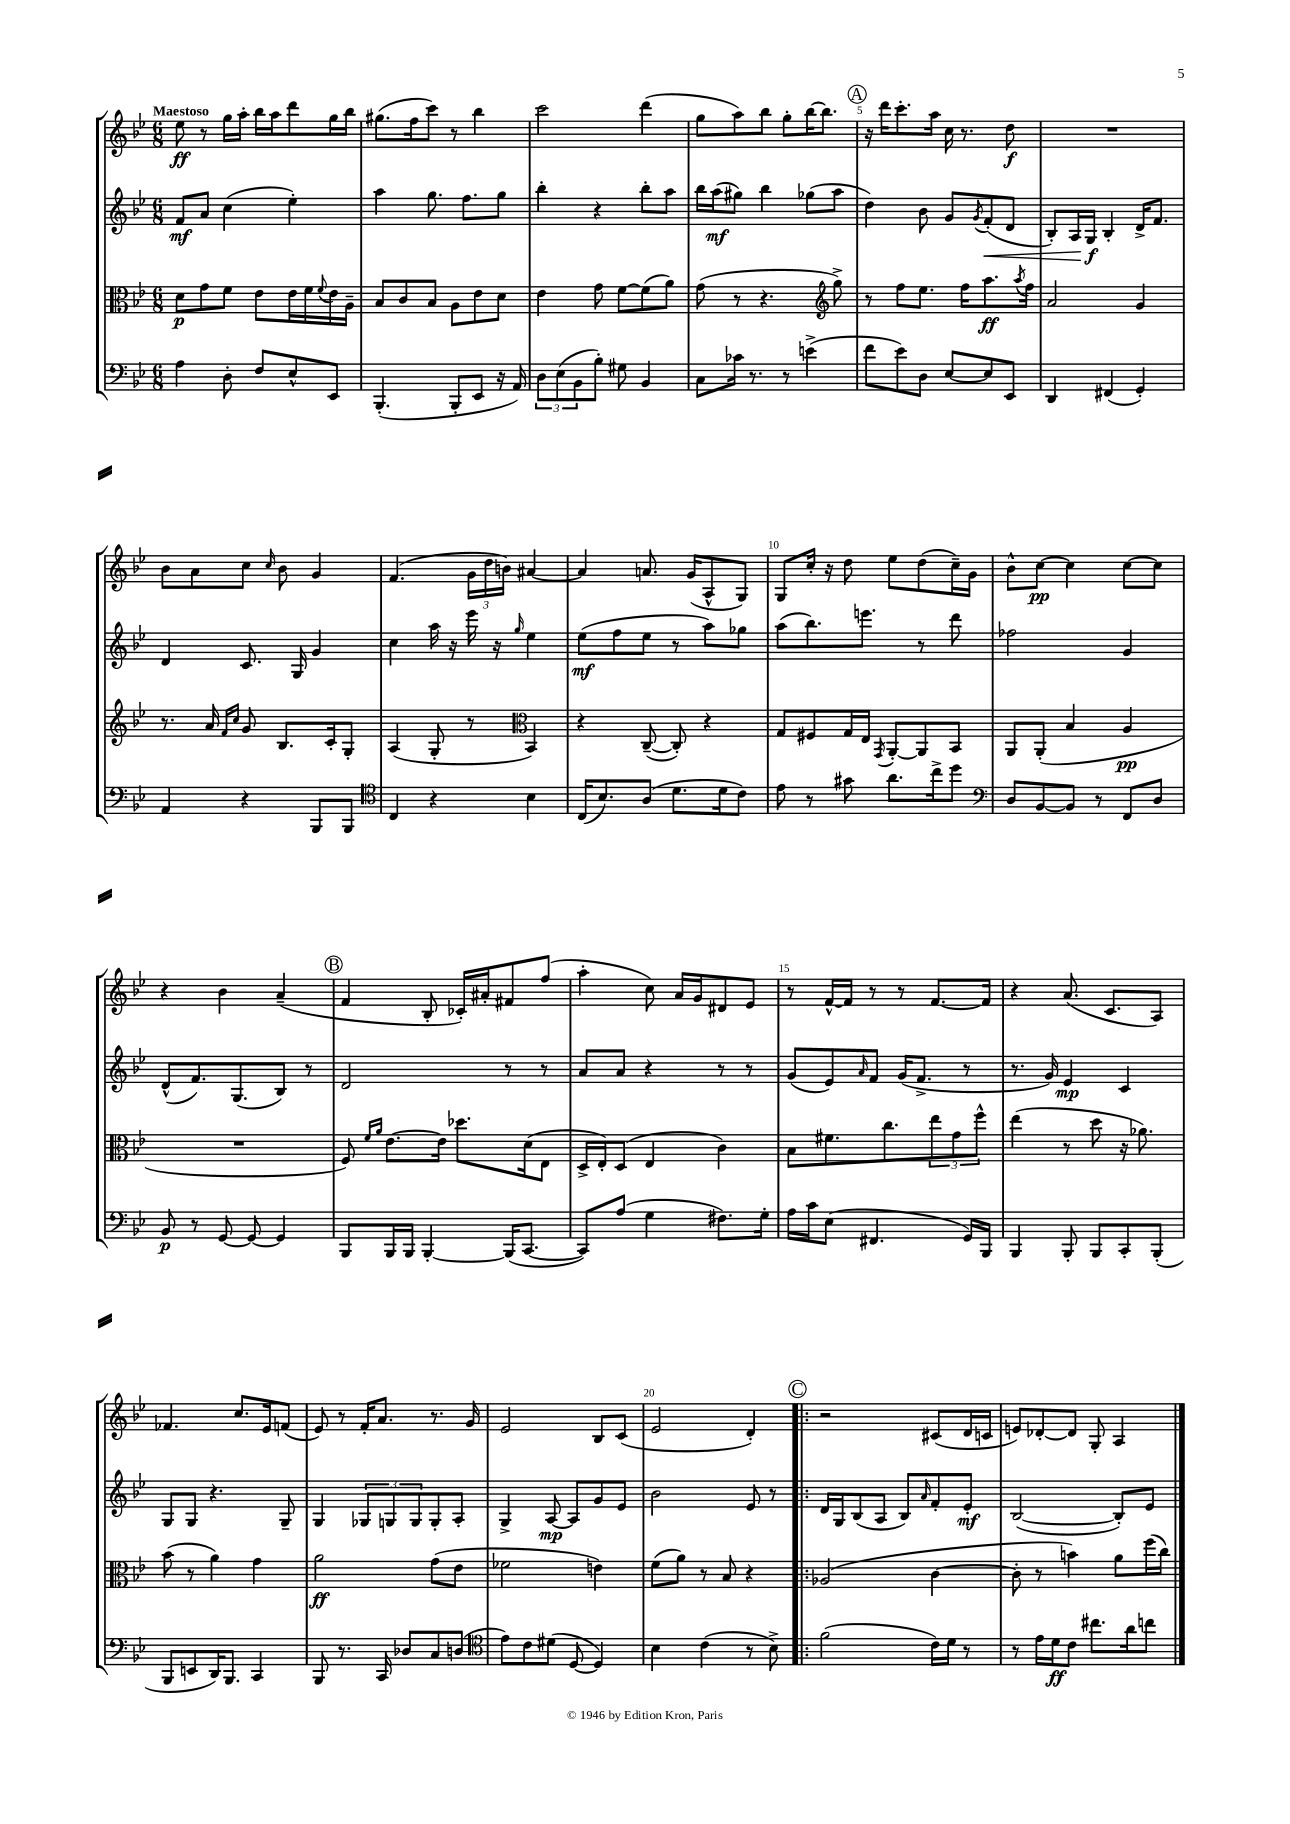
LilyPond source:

<<
\new StaffGroup <<
\new Staff = "s0" {
    \clef treble \key bes \major \numericTimeSignature \time 6/8 \tempo "Maestoso"
    ees''8\ff r8 g''16 a''16-. bes''16 a''16 d'''8 g''16 bes''16 |
    gis''8.( f''16 c'''8) r8 bes''4 |
    c'''2 d'''4( |
    g''8 a''8) bes''8 g''8-. bes''16~ bes''8. |
    \mark \markup { \circle "A" } r16 d'''16 c'''8.-. a''16 c''16 r8. d''8\f |
    R2. |
    bes'8 a'8 c''8 \grace { c''16 } bes'8 g'4 |
    f'4.( \tuplet 3/2 { g'16 d''16 b'16) } ais'4~ |
    ais'4 a'8. g'16( a8-^ g8) |
    g8 c''16-. r16 d''8 ees''8 d''8( c''16--) g'16 |
    bes'8-^ c''8~\pp c''4 c''8~ c''8 |
    r4 bes'4 a'4--( |
    \mark \markup { \circle "B" } f'4 bes8-. ces'16-.) ais'16-. fis'8 f''8( |
    a''4-. c''8) a'16 g'16 dis'8 ees'8 |
    r8 f'16~-^ f'16 r8 r8 f'8.~ f'16 |
    r4 a'8.( c'8. a8) |
    fes'4. c''8. ees'16 f'8( |
    ees'8) r8 f'16-. a'8. r8. g'16 |
    ees'2 bes8 c'8( |
    ees'2 d'4-.) |
    \mark \markup { \circle "C" } \bar ".|:" r2 cis'8( d'16 c'16 |
    e'8) des'8~-. des'8 g8-. a4 \bar "|." |
}
\new Staff = "s1" {
    \clef treble \key bes \major \numericTimeSignature \time 6/8
    f'8\mf a'8 c''4( ees''4-.) |
    a''4 g''8. f''8. g''8 |
    bes''4-. r4 bes''8-. a''8 |
    bes''16 a''16\mf( gis''8) bes''4 ges''8( a''8 |
    \mark \markup { \circle "A" } d''4) bes'8 g'8 \acciaccatura { g'8 } f'8-.\<( d'8 |
    bes8-.) a16 g16\f\! bes4-. d'16-> f'8. |
    d'4 c'8. g16 g'4 |
    c''4 a''16 r16 ees'''16 r16 \grace { g''16 } ees''4 |
    ees''8\mf( f''8 ees''8 r8 a''8) ges''8 |
    a''8( bes''8.) e'''8. r8 d'''8 |
    fes''2 g'4 |
    d'8-^( f'8.) g8.( bes8) r8 |
    \mark \markup { \circle "B" } d'2 r8 r8 |
    a'8 a'8 r4 r8 r8 |
    g'8( ees'8) \grace { a'16 } f'8 g'16( f'8.-> r8 |
    r8. g'16) ees'4\mp c'4 |
    g8 g8 r4. g8-- |
    g4 \tuplet 3/2 { ges8 g8 g8 } g8-. a8-. |
    g4-> a8~\mp a8 g'8 ees'8 |
    bes'2 ees'8 r8 |
    \mark \markup { \circle "C" } \bar ".|:" d'16 g16 bes8( a8 bes8) \grace { a'16 } f'8-. ees'8-.\mf |
    bes2~( bes8-.) ees'8 \bar "|." |
}
\new Staff = "s2" {
    \clef alto \key bes \major \numericTimeSignature \time 6/8
    d'8\p g'8 f'8 ees'8 ees'16 f'16 \appoggiatura { f'8 } ees'16 a16-- |
    bes8 c'8 bes8 a8 ees'8 d'8 |
    ees'4 g'8 f'8~ f'8( a'8) |
    g'8( r8 r4. \clef treble g''8->) |
    \mark \markup { \circle "A" } r8 f''8 ees''8. f''16 a''8.\ff \acciaccatura { a''8 } f''16 |
    a'2 g'4 |
    r8. a'16 \grace { f'16 c''16 } g'8 bes8. c'16-. g8-. |
    a4( g8-. r8 \clef alto bes,4) |
    r4 c8~--( c8-.) r4 |
    g8 fis8 g16 ees16 \acciaccatura { g,8 } a,8~-. a,8 bes,8 |
    a,8 a,8-.( bes4 a4\pp |
    R2. |
    \mark \markup { \circle "B" } f8) \grace { f'16 a'16 } ees'8.~ ees'16 des''8. d'16( ees8 |
    d16-> ees16-.) d8( ees4 c'4) |
    bes8 fis'8. c''8. \tuplet 3/2 { ees''8 g'8 f''8-^ } |
    ees''4( r8 d''8 r16 aes'8.) |
    bes'8( r8 a'4) g'4 |
    a'2\ff g'8( ees'8 |
    fes'2 e'4) |
    f'8( a'8) r8 bes8 r4 |
    \mark \markup { \circle "C" } \bar ".|:" aes2( c'4~ |
    c'8-. r8 b'4) a'8 f''16( c''16) \bar "|." |
}
\new Staff = "s3" {
    \clef bass \key bes \major \numericTimeSignature \time 6/8
    a4 d8-. f8 ees8-^ ees,8 |
    bes,,4.-.( bes,,8-. ees,8 r16 a,16) |
    \tuplet 3/2 { d8 ees8( bes,8 } bes8-.) gis8 bes,4 |
    c8 ces'16 r8. r8 e'4->( |
    \mark \markup { \circle "A" } f'8 ees'8) d8 ees8~ ees8 ees,8 |
    d,4 fis,4( g,4-.) |
    a,4 r4 bes,,8 bes,,8 |
    \clef tenor c4 r4 bes4 |
    c16( bes8.) a8( d'8. d'16 c'8) |
    ees'8 r8 gis'8 a'8. c''16-> d''8 |
    \clef bass d8 bes,8~ bes,8 r8 f,8 d8 |
    bes,8\p r8 g,8~ g,8~ g,4 |
    \mark \markup { \circle "B" } bes,,8 bes,,16 bes,,16 bes,,4~-. bes,,16( c,8.~ |
    c,8) a8( g4 fis8.) g16-. |
    a16 c'16 ees8( fis,4. g,16) bes,,16 |
    bes,,4 bes,,8-. bes,,8 c,8-. bes,,8-.( |
    bes,,8 e,8 d,16) bes,,8. c,4 |
    bes,,8 r8. c,16 des8 c8 d8( |
    \clef tenor ees'8) c'8 dis'8( d8~ d4) |
    bes4 c'4( r8 bes8->) |
    \mark \markup { \circle "C" } \bar ".|:" f'2( c'16) d'16 r8 |
    r8 ees'16 d'16\ff c'8 cis''8. a'16 c''8 \bar "|." |
}
>>
>>
\layout { \context { \Score \override BarNumber.break-visibility = ##(#f #t #t) barNumberVisibility = #(every-nth-bar-number-visible 5) } }
